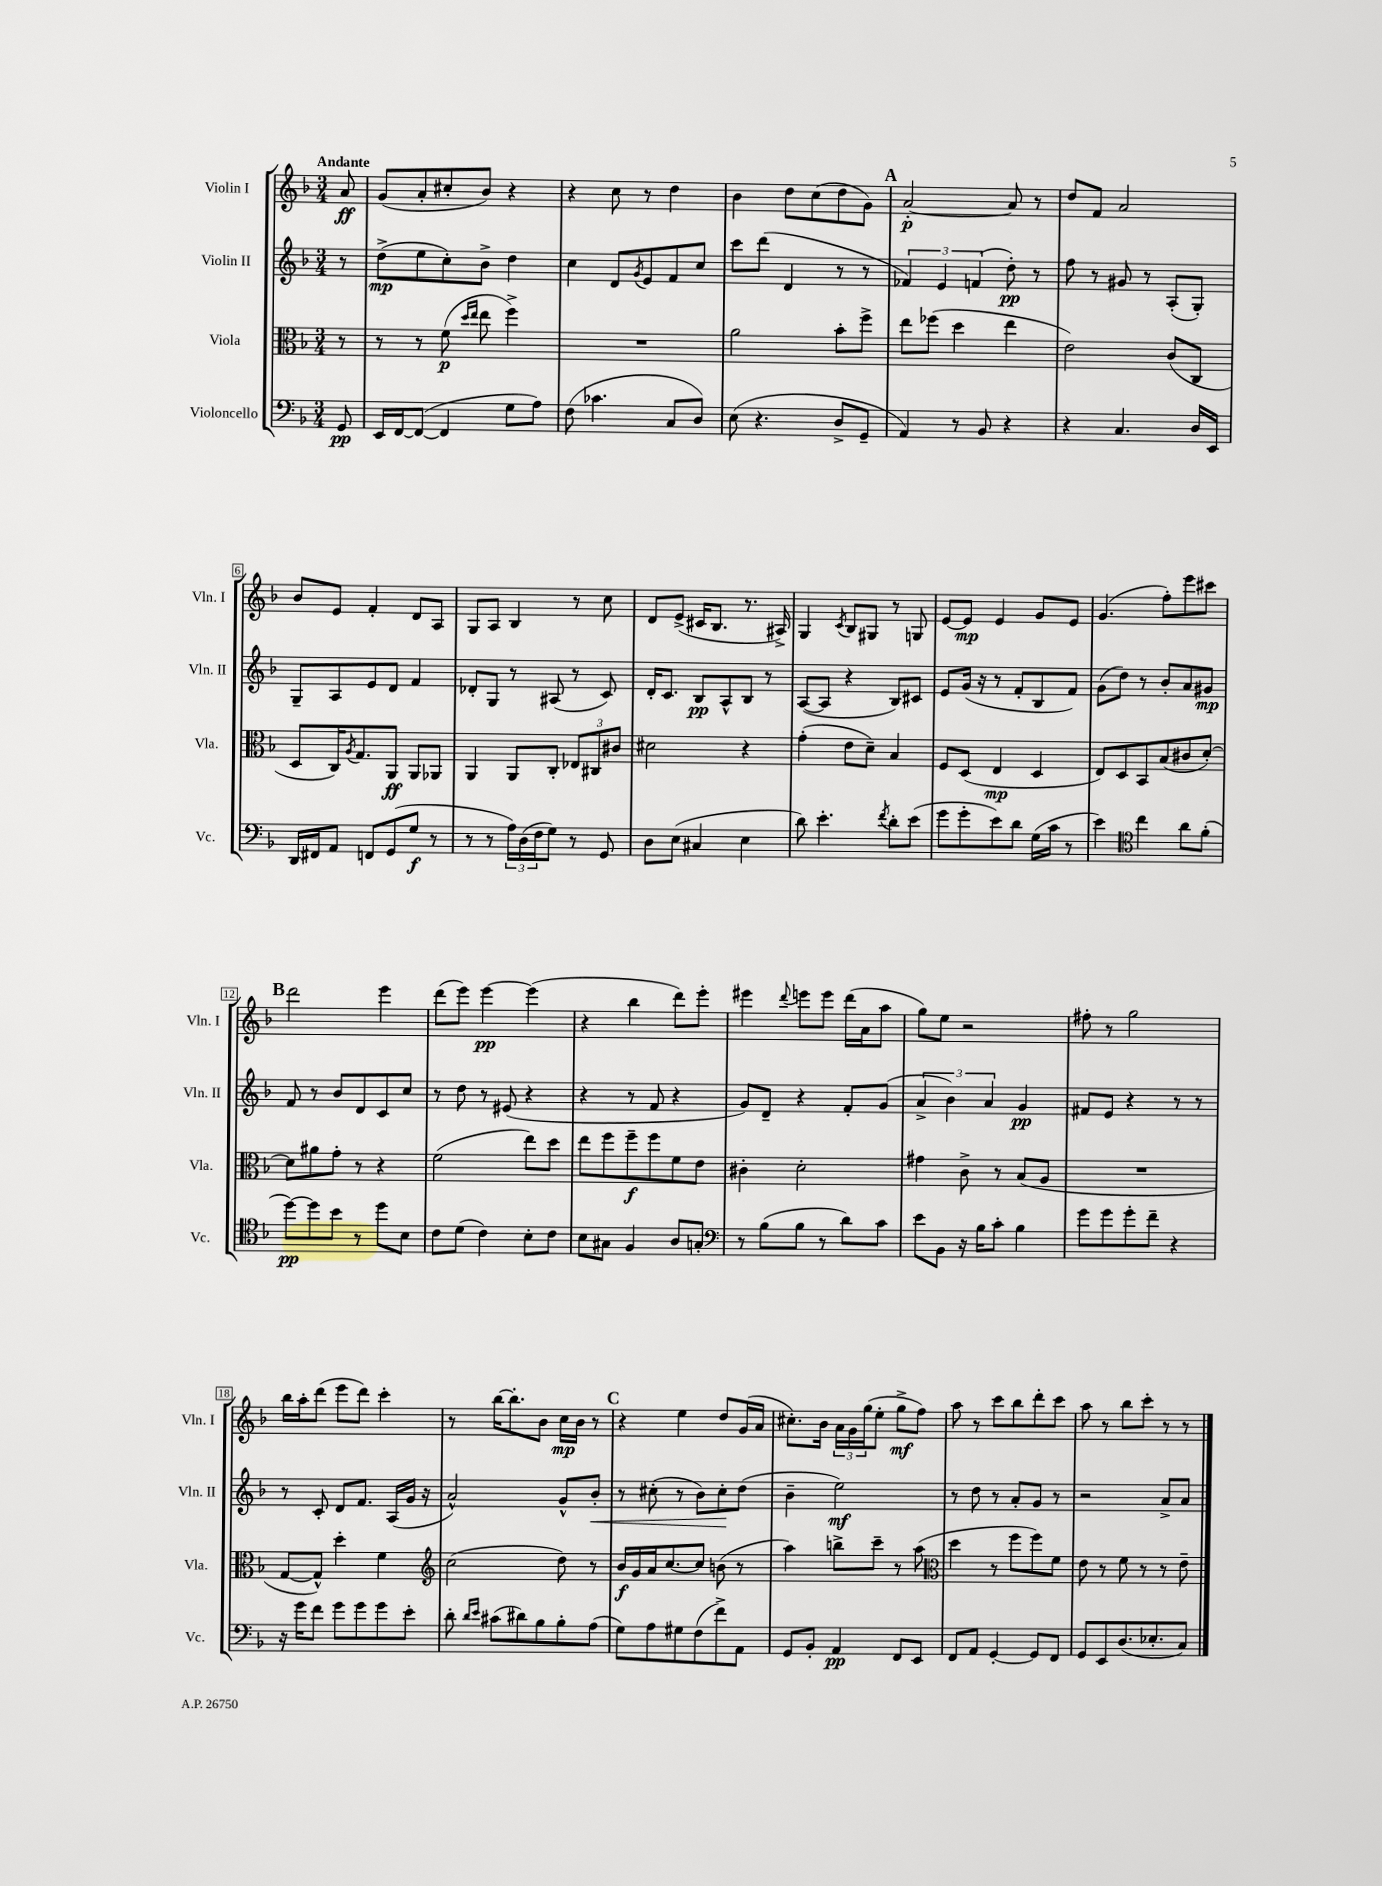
<<
\new StaffGroup <<
\new Staff = "s0" \with { instrumentName = "Violin I" shortInstrumentName = "Vln. I" } {
    \clef treble \key f \major \numericTimeSignature \time 3/4 \partial 8 \tempo "Andante"
    a'8\ff |
    g'8( a'8-. cis''8-. bes'8) r4 |
    r4 c''8 r8 d''4 |
    bes'4 d''8 c''8( d''8 g'8) |
    \mark \markup { \bold "A" } a'2~-.\p a'8 r8 |
    d''8 f'8 a'2 |
    bes'8 e'8 f'4-. d'8 a8 |
    g8 a8 bes4 r8 c''8 |
    d'8 e'8->( cis'16 bes8. r8. ais16->) |
    g4 \acciaccatura { c'8 } bes8 gis8 r8 g8 |
    e'8~ e'8\mp e'4 g'8 e'8 |
    g'4.( f''8-.) e'''8 cis'''8 |
    \mark \markup { \bold "B" } d'''2 e'''4 |
    d'''8( e'''8) e'''4~\pp e'''4( |
    r4 bes''4 d'''8) e'''8-. |
    eis'''4 \appoggiatura { d'''8 } e'''8 e'''8 d'''16( a'16 a''8 |
    g''8) e''8 r2 |
    fis''8-. r8 g''2 |
    bes''16 a''16-. d'''8( e'''8 d'''8) c'''4-. |
    r8 bes''16~ bes''8.-. bes'8 c''16\mp bes'16 r8 |
    \mark \markup { \bold "C" } r4 e''4 d''8 g'16( a'16 |
    cis''8.-.) bes'16 \tuplet 3/2 { a'16 g'16 g''16( } e''8-. g''8->\mf f''8) |
    a''8 r8 c'''8 bes''8 d'''8-. c'''8 |
    a''8 r8 bes''8 c'''8-. r8 r8 \bar "|." |
}
\new Staff = "s1" \with { instrumentName = "Violin II" shortInstrumentName = "Vln. II" } {
    \clef treble \key f \major \numericTimeSignature \time 3/4 \partial 8
    r8 |
    d''8->\mp( e''8 c''8-.) bes'8-> d''4 |
    c''4 d'8 \acciaccatura { g'8 } e'8 f'8 c''8 |
    c'''8 d'''8( d'4 r8 r8 |
    \mark \markup { \bold "A" } \tuplet 3/2 { fes'4) e'4 f'4( } d''8-.\pp) r8 |
    f''8 r8 gis'8 r8 a8-.( g8-.) |
    g8-- a8 e'8 d'8 f'4 |
    des'8-. g8 r8 ais8( r8 c'8) |
    d'16-. c'8. bes8\pp a8-^ bes8 r8 |
    a8~( a8 r4 bes8) cis'8 |
    e'8 g'16( r16 r8 f'8-. bes8 f'8) |
    g'8( d''8) r8 bes'8-. a'8 gis'8\mp |
    \mark \markup { \bold "B" } f'8 r8 bes'8 d'8 c'8 c''8 |
    r8 d''8 r8 eis'8( r4 |
    r4 r8 f'8 r4 |
    g'8) d'8-- r4 f'8-. g'8( |
    \tuplet 3/2 { a'4-> bes'4) a'4 } g'4\pp |
    fis'8 e'8 r4 r8 r8 |
    r8 c'8-. d'8 f'8. a16( g'16 r16 |
    a'2-^) g'8-^ bes'8-.\< |
    \mark \markup { \bold "C" } r8 cis''8-.( r8 bes'8) cis''8-.\! d''8( |
    bes'4-- e''2\mf) |
    r8 d''8 r8 a'8-. g'8 r8 |
    r2 a'8-> a'8 \bar "|." |
}
\new Staff = "s2" \with { instrumentName = "Viola" shortInstrumentName = "Vla." } {
    \clef alto \key f \major \numericTimeSignature \time 3/4 \partial 8
    r8 |
    r8 r8 f'8\p( \grace { d''16 e''16 } e''8 f''4->) |
    R2. |
    a'2 bes'8-. f''8-> |
    \mark \markup { \bold "A" } e''8 fes''8( d''4 e''4 |
    e'2) c'8( c8 |
    d8 c16) \acciaccatura { a8 } g8. a,8\ff a,8 aes,8 |
    a,4 a,8 c8-. \tuplet 3/2 { ees8 cis8 cis'8 } |
    dis'2 r4 |
    g'4-.( e'8 d'8--) bes4 |
    f8 d8( e4\mp d4 |
    e8) d8 bes,8 bes8( cis'8 d'8~-.) |
    \mark \markup { \bold "B" } d'8 ais'8 g'8-. r8 r4 |
    f'2( e''8) d''8 |
    e''8 f''8 f''8--\f f''8 f'8 e'8 |
    cis'4-. d'2-. |
    gis'4 c'8-> r8 bes8( a8 |
    R2. |
    g8~ g8-^) d''4-. f'4 |
    \clef treble c''2( d''8) r8 |
    \mark \markup { \bold "C" } bes'16\f g'16 a'16 c''8.~ c''8 b'8( r8 |
    a''4) b''8-> c'''8-- r8 a''8( |
    \clef alto d''4 r8 f''8 f''8) f'8 |
    e'8 r8 f'8 r8 r8 e'8-- \bar "|." |
}
\new Staff = "s3" \with { instrumentName = "Violoncello" shortInstrumentName = "Vc." } {
    \clef bass \key f \major \numericTimeSignature \time 3/4 \partial 8
    g,8\pp |
    e,16 f,16~ f,8~( f,4 g8 a8) |
    f8( ces'4. c8 d8) |
    e8( r4. d8-> g,8-- |
    \mark \markup { \bold "A" } a,4) r8 bes,8 r4 |
    r4 c4. d16 e,16 |
    d,16 fis,16 a,8 f,8 g,8( g8\f r8 |
    r8 r8 \tuplet 3/2 { a16) d16( f16 } g8) r8 g,8 |
    d8 e8( cis4 e4 |
    d'8) e'4.-. \acciaccatura { f'8 } d'8-. e'8( |
    g'8 g'8-. e'8) d'8 g16( c'16 r8 |
    e'4) \clef tenor c''4 a'8 f'8-.( |
    \mark \markup { \bold "B" } d''8~\pp) d''8 bes'8 r8 d''8 bes8 |
    c'8 d'8( c'4) bes8-. c'8 |
    bes8 gis8 f4 a8 g8-. |
    \clef bass r8 bes8( bes8 r8 d'8) c'8 |
    e'8 bes,8 r16 bes16 c'8-. bes4 |
    g'8 g'8 g'8-. f'8-- r4 |
    r16 g'16 f'8 g'8 g'8 g'8 e'8-. |
    d'8-. \grace { d'16 e'16 } cis'8( dis'8) bes8 bes8-. a8( |
    \mark \markup { \bold "C" } g8) a8 gis8 f8( f'8->) a,8 |
    g,8 bes,8-. a,4\pp f,8 e,8 |
    f,8 a,8 g,4~-. g,8 f,8 |
    g,8 e,8 d8.( ees8.-. c8) \bar "|." |
}
>>
>>
\layout { \context { \Score \override BarNumber.stencil = #(make-stencil-boxer 0.1 0.3 ly:text-interface::print) } }
